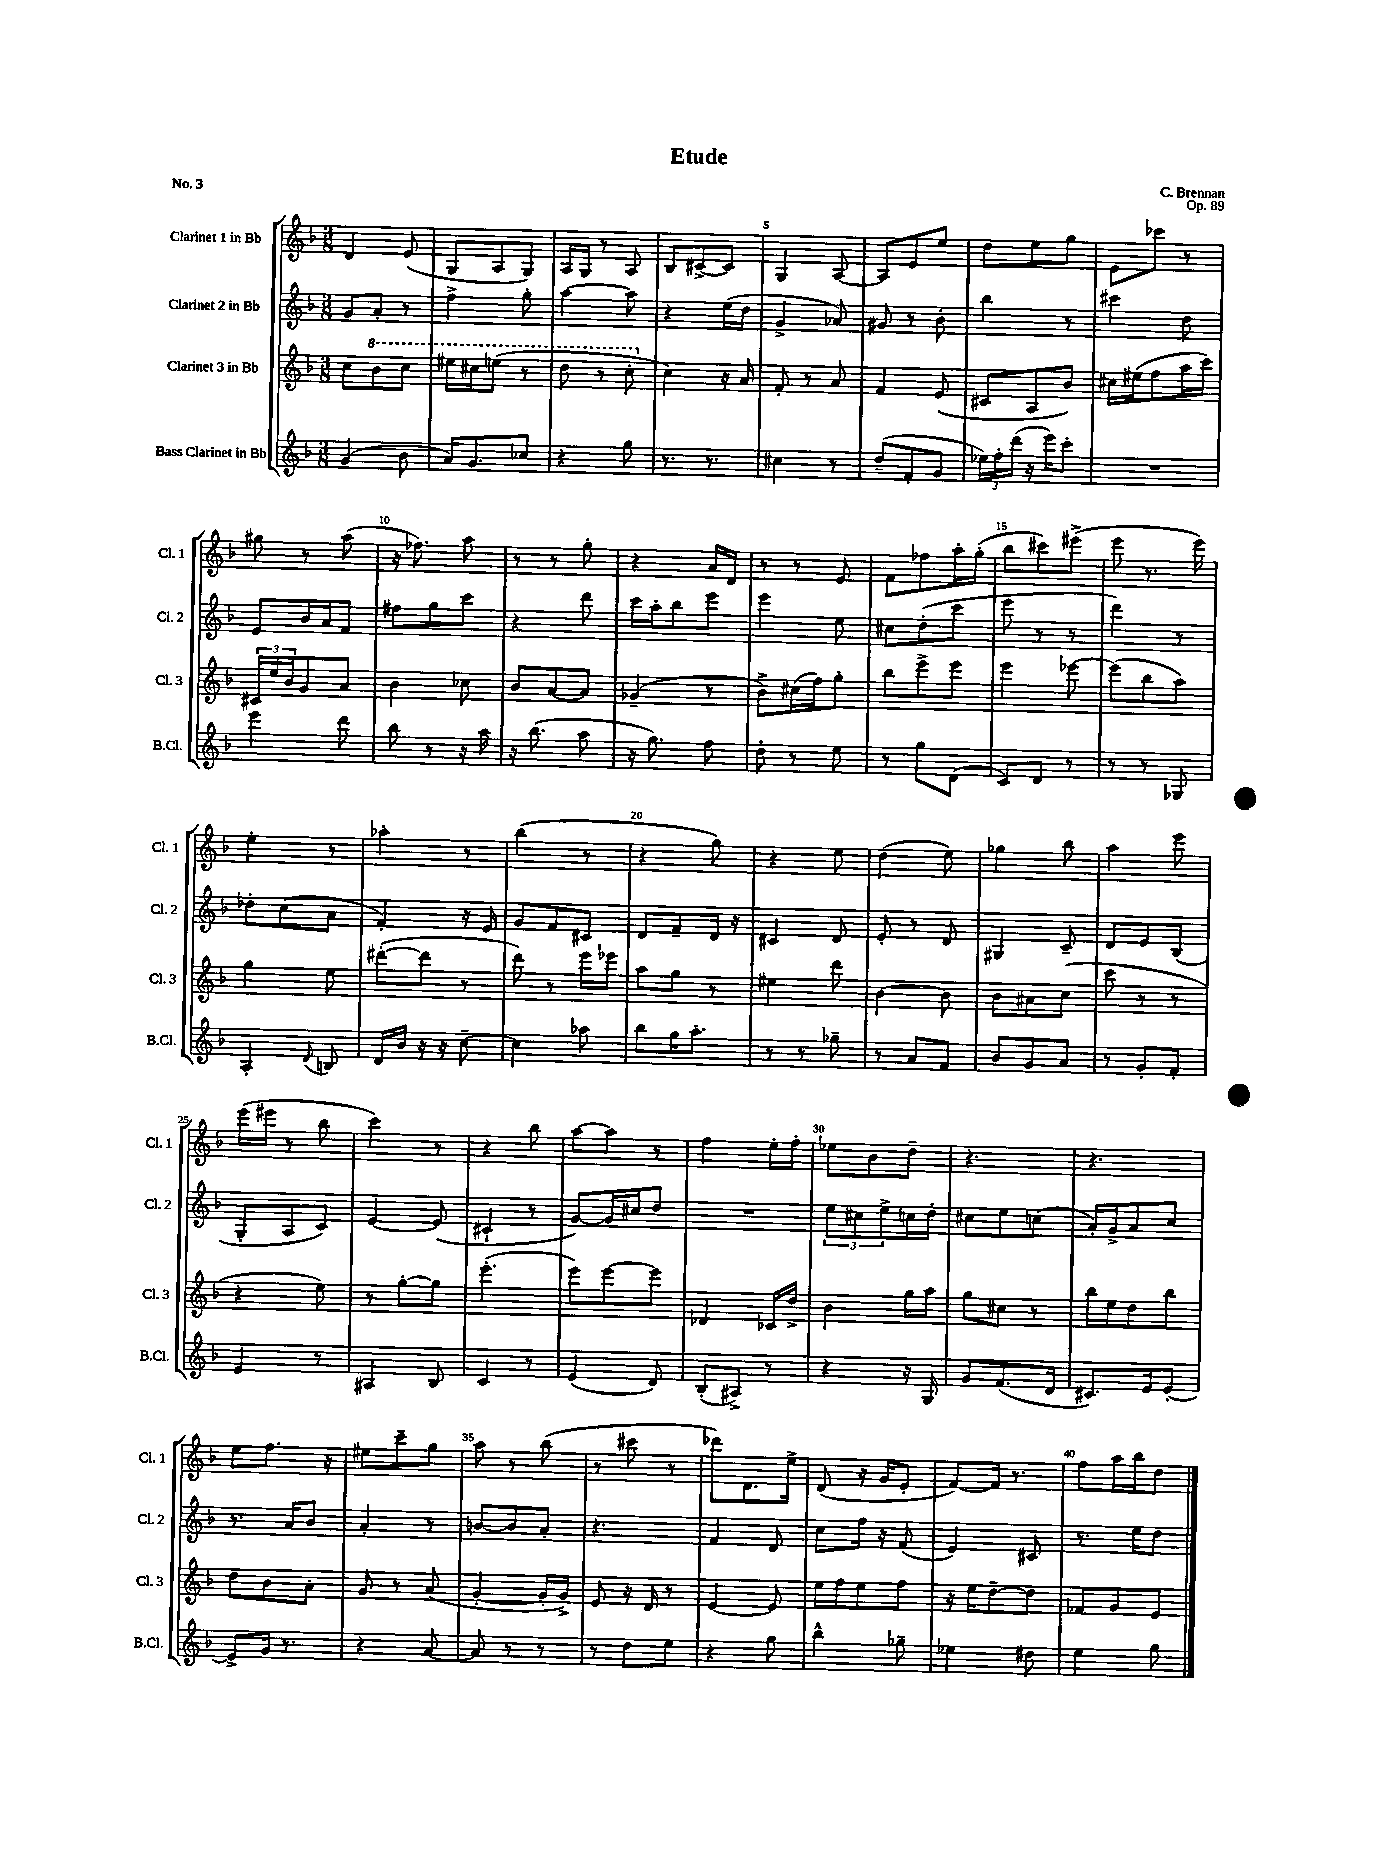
\header { title = "Etude" composer = "C. Brennan" opus = "Op. 89" piece = "No. 3" }
<<
\new StaffGroup <<
\new Staff = "s0" \with { instrumentName = "Clarinet 1 in Bb" shortInstrumentName = "Cl. 1" } {
    \clef treble \key f \major \numericTimeSignature \time 3/8
    d'4 e'8( |
    g8 a8 g8) |
    a16 g16 r8 a8 |
    bes8 cis'8~-> cis'8 |
    g4 a8~ |
    a8 e'8 e''8 |
    d''8 e''8 g''8 |
    e'8 ces'''8 r8 |
    gis''8 r8 a''8( |
    r16 fes''8.) a''8 |
    r8 r8 g''8-. |
    r4 a'16 d'16 |
    r8 r8 e'8 |
    f'8 fes''8 a''16-. g''16-.( |
    bes''8 cis'''8) eis'''8->( |
    e'''8 r8. e'''16) |
    e''4-. r8 |
    aes''4-. r8 |
    bes''4( r8 |
    r4 g''8) |
    r4 e''8 |
    d''4( e''8) |
    ges''4 bes''8 |
    a''4 e'''8 |
    e'''16( eis'''16 r8 bes''8 |
    c'''4) r8 |
    r4 bes''8 |
    a''8~ a''8 r8 |
    f''4 e''16-. f''16-. |
    ees''8 bes'8 d''8-- |
    r4. |
    r4. |
    e''8 f''8. r16 |
    eis''8 c'''8-- g''8 |
    a''8 r8 bes''8( |
    r8 cis'''8 r8 |
    des'''8) d'8. e''16-> |
    d'8( r16 g'16 e'8-. |
    f'8~) f'16 r8. |
    f''8 a''16 bes''16 d''8 \bar "|." |
}
\new Staff = "s1" \with { instrumentName = "Clarinet 2 in Bb" shortInstrumentName = "Cl. 2" } {
    \clef treble \key f \major \numericTimeSignature \time 3/8
    g'8 a'8-. r8 |
    f''4-> g''8-. |
    a''4~ a''8 |
    r4 e''16( d''16 |
    g'4-> aes'8) |
    gis'8 r8 bes'8-. |
    bes''4 r8 |
    cis'''4 d''8 |
    e'8 bes'16 a'16 f'8 |
    fis''8 g''8 c'''8 |
    r4 d'''8 |
    c'''16 a''16-. bes''8 e'''8 |
    e'''4 e''8 |
    cis''8 d''8-.( c'''8 |
    e'''8 r8 r8 |
    d'''4) r8 |
    des''8-. c''8( a'8 |
    f'4-.) r16 e'16 |
    g'8 f'8 cis'8 |
    d'8 f'8-- d'16 r16 |
    cis'4 d'8 |
    e'8-. r8 d'8 |
    gis4 c'8-- |
    d'8 e'8 bes8( |
    g8-. a8 c'8) |
    e'4~ e'8( |
    cis'4-! r8 |
    g'8~) g'16 cis''16 d''8 |
    R4. |
    \tuplet 3/2 { e''8 cis''8 e''8-> } c''16 d''16-. |
    cis''8 e''8 c''8( |
    a'16-.) g'16-> a'8 c''8 |
    r8. a'16 bes'8 |
    a'4-. r8 |
    b'8~ b'8 a'8-. |
    r4. |
    f'4 d'8 |
    c''8 f''16 r16 f'8( |
    e'4) cis'8 |
    r8. e''16 d''8 \bar "|." |
}
\new Staff = "s2" \with { instrumentName = "Clarinet 3 in Bb" shortInstrumentName = "Cl. 3" } {
    \clef treble \key f \major \numericTimeSignature \time 3/8
    c''8 \ottava #1 bes''8 c'''8 |
    eis'''16 cis'''16 e'''8( r8 |
    d'''8 r8 c'''8-. \ottava #0 |
    c''4) r16 a'16 |
    f'8-. r8 a'8 |
    f'4 e'8( |
    cis'8 a8 bes'8) |
    cis''16 eis''16( f''8 a''16 c'''16) |
    \tuplet 3/2 { cis'16 e''16 bes'16 } g'8 a'8 |
    bes'4 ces''8 |
    bes'8 a'8~ a'8 |
    ges'4--( r8 |
    bes'8->) cis''16( f''16) g''8-. |
    bes''8 e'''8-> e'''8 |
    e'''4 ees'''8~ |
    ees'''8( bes''8 a''8) |
    g''4 e''8 |
    dis'''8~-.( dis'''8 r8 |
    d'''8) r8 e'''16 ees'''16 |
    a''8 g''8 r8 |
    eis''4 d'''8 |
    bes'4~ bes'8 |
    bes'8 ais'8 c''8( |
    c'''8 r8 r8 |
    r4 e''8) |
    r8 g''8~-. g''8 |
    e'''4.-.( |
    e'''8) e'''8~ e'''8 |
    des'4 ces'16 d''16-> |
    bes'4 g''16 a''16 |
    g''8 cis''8 r8 |
    bes''16 e''16 d''8 bes''8 |
    d''8 bes'8 a'8-. |
    g'8 r8 a'8( |
    g'4~-. g'16-. g'16->) |
    e'8 r16 d'16 r8 |
    e'4~ e'8 |
    e''16 f''16 e''8 f''8 |
    r16 e''16 d''8~-- d''8 |
    fes'8 g'8 e'8 \bar "|." |
}
\new Staff = "s3" \with { instrumentName = "Bass Clarinet in Bb" shortInstrumentName = "B.Cl." } {
    \clef treble \key f \major \numericTimeSignature \time 3/8
    g'4( bes'8 |
    a'16) g'8. ces''8 |
    r4 g''8 |
    r8. r8. |
    cis''4 r8 |
    d''8--( f'8-. g'8 |
    \tuplet 3/2 { ees''16) f''16-. d'''16( } r16 e'''16) c'''8-. |
    R4. |
    e'''4 d'''8 |
    bes''8 r8 r16 a''16 |
    r16 bes''8.( a''8 |
    r16 g''8.) f''8 |
    d''8-. r8 e''8 |
    r8 g''8 d'8( |
    c'8) d'8 r8 |
    r8 r8 ges8 |
    a4-. \appoggiatura { d'8 } b8 |
    d'16 bes'16 r16 r16 c''8~-- |
    c''4 aes''8 |
    bes''8 g''16 a''8.-. |
    r8 r8 ges''8-- |
    r8 a'8 f'8 |
    bes'8 g'8 a'8 |
    r8 g'8-. f'8-. |
    e'4 r8 |
    ais4 bes8 |
    c'4 r8 |
    e'4( d'8) |
    bes8-.( ais8->) r8 |
    r4 r16 g16 |
    g'8 f'8.( d'16 |
    cis'8.) e'16 e'8~-. |
    e'8-> g'16 r8. |
    r4 a'8~ |
    a'8 r8 r8 |
    r8 d''8 e''8 |
    r4 g''8 |
    bes''4-^ ges''8-- |
    ees''4 dis''8 |
    e''4 g''8 \bar "|." |
}
>>
>>
\layout { \context { \Score \override BarNumber.break-visibility = ##(#f #t #t) barNumberVisibility = #(every-nth-bar-number-visible 5) } }
